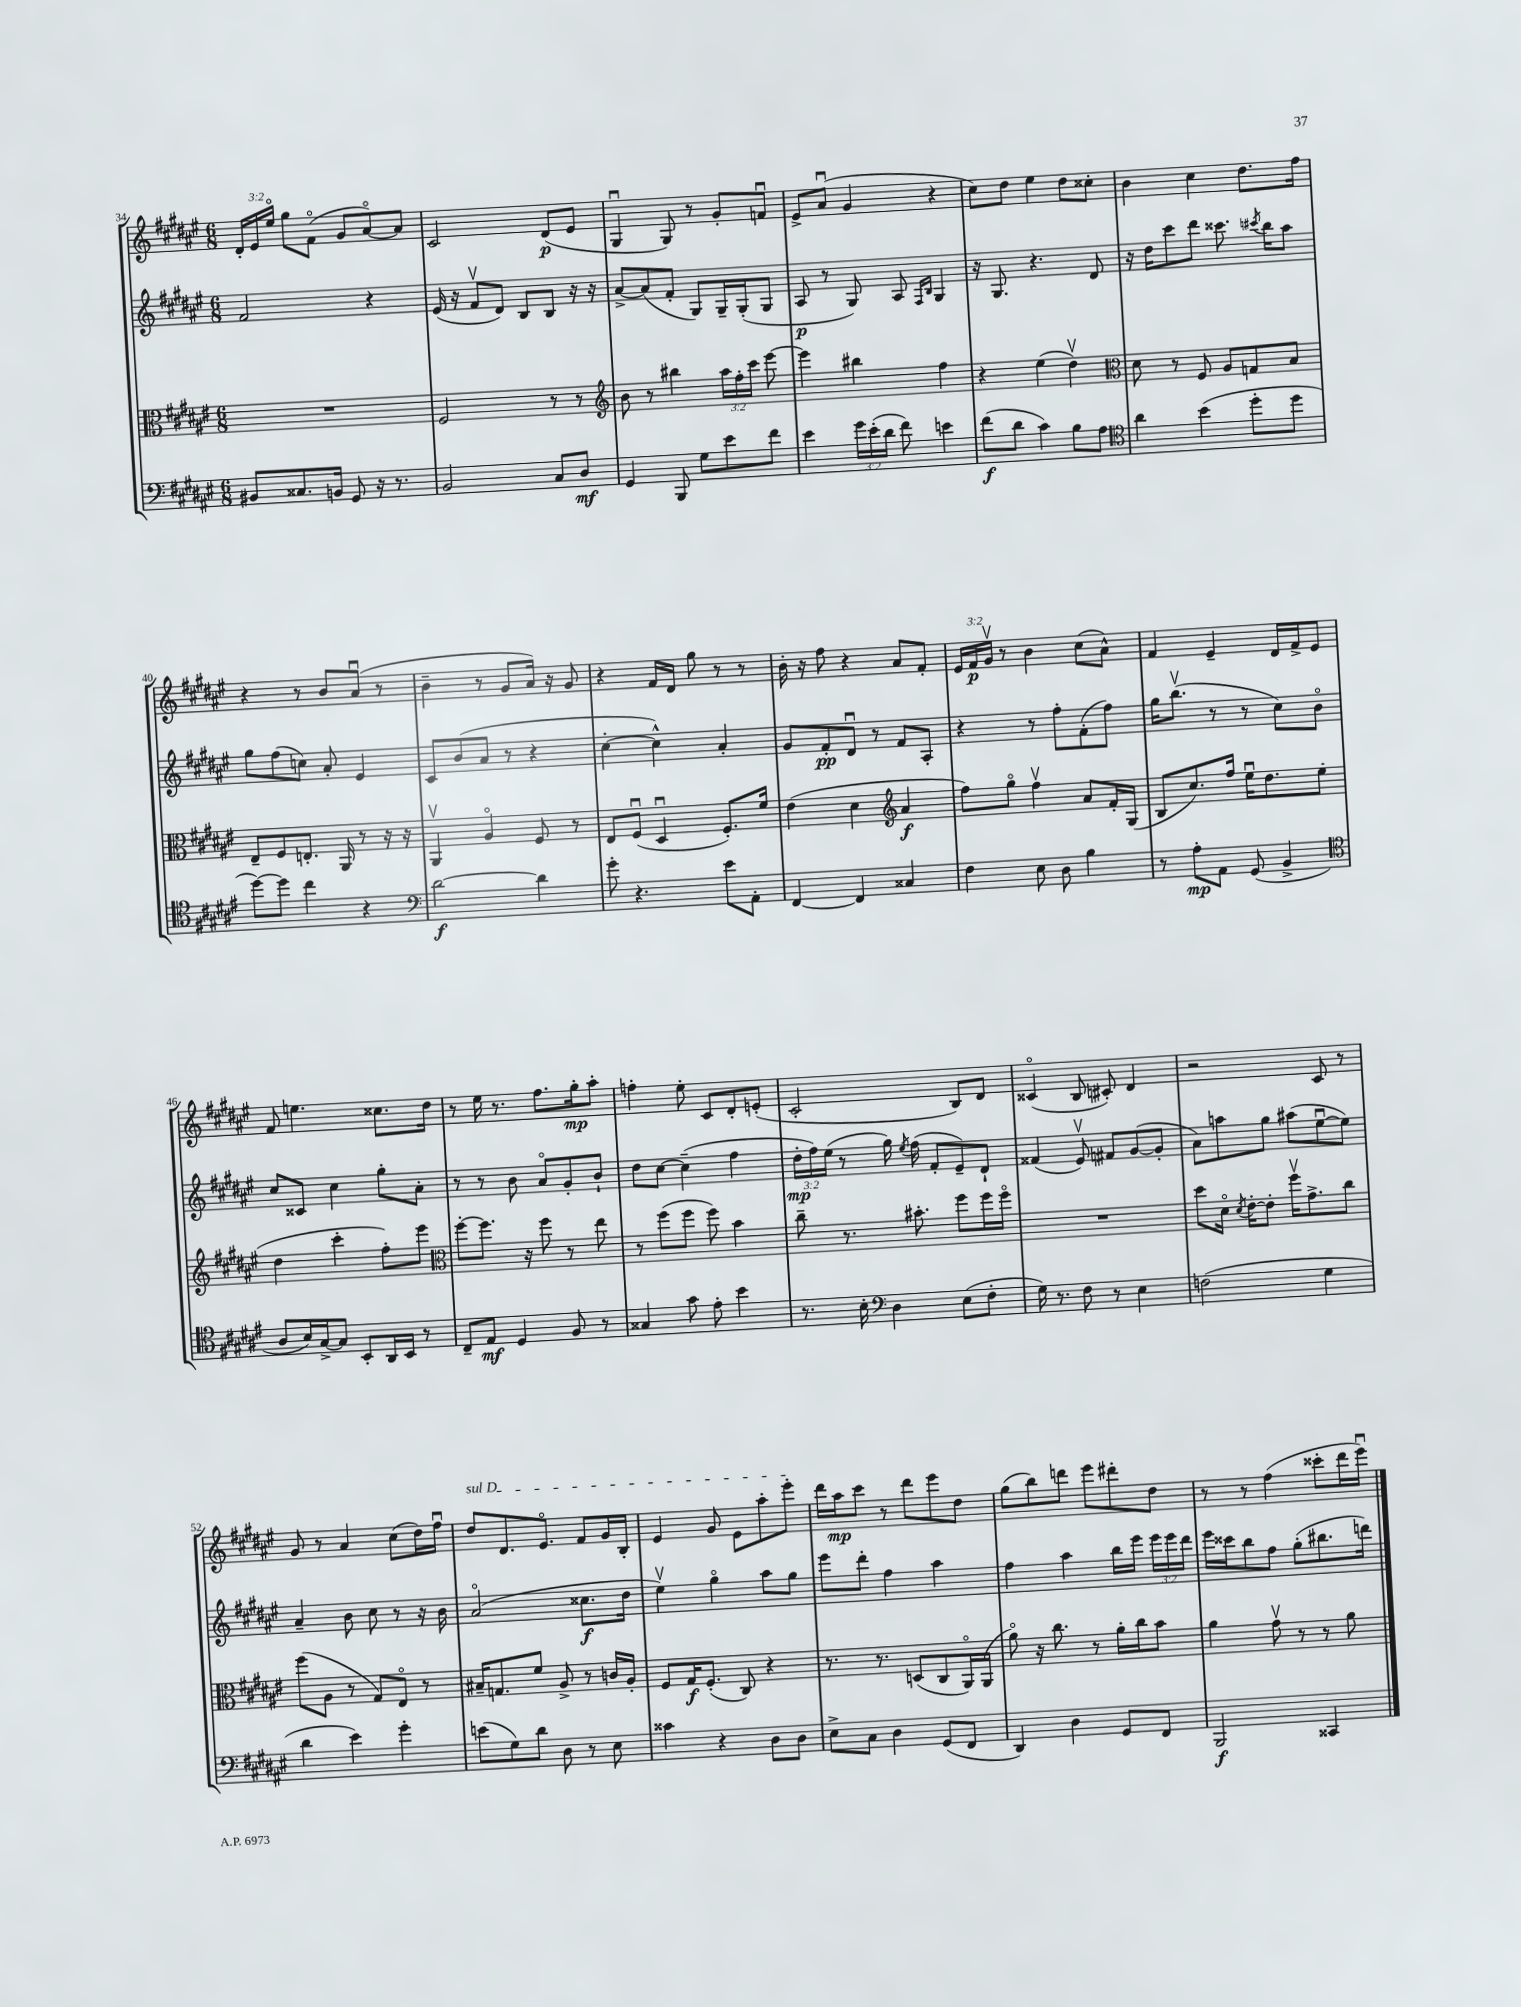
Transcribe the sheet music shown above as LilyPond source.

<<
\new StaffGroup <<
\new Staff = "s0" {
    \clef treble \key fis \major \numericTimeSignature \time 6/8 \override Staff.TupletNumber.text = #tuplet-number::calc-fraction-text
    \autoBeamOff \tuplet 3/2 { dis'16[-. eis'16 eis''16]\flageolet } gis''8[ fis'8]\flageolet( gis'8[ ais'8~\flageolet) ais'8] |
    cis'2 dis'8[\p( eis'8] |
    gis4\downbow gis8) r8 gis'8[-. f'8]\downbow |
    eis'8[-> ais'8]\downbow( gis'4 r4 |
    cis''8[) dis''8] eis''4 dis''8[ cisis''8]-. |
    b'4 cis''4 dis''8.[ fis''16] |
    r4 r8 b'8[ ais'8]\downbow( r8 |
    b'4-- r8 gis'8[ ais'16]) r16 gis'8 |
    r4 fis'16[ dis'16] gis''8 r8 r8 |
    b'16-. r16 fis''8 r4 ais'8[ fis'8]-. |
    \tuplet 3/2 { eis'16[ fis'16\p gis'16]\upbow } r8 b'4 cis''8[( ais'8]-^) |
    fis'4 eis'4-- dis'16[ fis'16-> eis'8] |
    fis'8 e''4. cisis''8.[ dis''16] |
    r8 eis''16 r8. fis''8.[ gis''16-.\mp ais''8]-. |
    f''4-. eis''8-. cis'8[ dis'8-. e'8]-.( |
    cis'2-. b8[) dis'8] |
    cisis'4\flageolet( b8 cis'8-.) dis'4 |
    r2 cis'8 r8 |
    gis'8 r8 ais'4 cis''8[( dis''16) fis''16]\downbow |
    \once \override TextSpanner.bound-details.left.text = \markup { \italic "sul D" } dis''8[\startTextSpan dis'8. eis'8.]\flageolet fis'8[ gis'16 b16]-. |
    eis'4 gis'8 eis'8[ ais''8-. eis'''8]-.\stopTextSpan |
    dis'''16[ ais''16\mp cis'''8] r8 dis'''8[ eis'''8 dis''8] |
    gis''8[( b''8) d'''8] eis'''8[ dis'''8-. dis''8] |
    r8 r8 fis''4( cisis'''8[-. dis'''16 eis'''16]\downbow) \bar "|." |
}
\new Staff = "s1" {
    \clef treble \key fis \major \numericTimeSignature \time 6/8 \override Staff.TupletNumber.text = #tuplet-number::calc-fraction-text
    \autoBeamOff fis'2 r4 |
    eis'16( r16 fis'8[\upbow dis'8]) b8[ b8] r16 r16 |
    ais'8[~-> ais'8( fis'8]-. gis8[) gis16-- gis16-.( gis8] |
    ais8\p r8 gis8) ais8 \grace { fis16[ b16] } gis4 |
    r16 gis8. r4. dis'8 |
    r16 dis''16[ cis'''8 dis'''8] cisis'''8. \acciaccatura { cis'''8 } b''16[ ais''8] |
    gis''8[ fis''8( c''8]) ais'8-. eis'4 |
    cis'8[ b'8( ais'8] r8 r4 |
    cis''4~-. cis''4-^) ais'4-. |
    gis'8[ fis'8-.\pp dis'8]\downbow r8 fis'8[ ais8]-. |
    r4 r8 fis''8[-. fis'8-.( fis''8]) |
    gis''16[ b''8.]\upbow( r8 r8 cis''8[) b'8]\flageolet |
    cis''8[ cisis'8] cis''4 gis''8[-. ais'8]-. |
    r8 r8 b'8 ais'8[\flageolet gis'8-. b'8]-! |
    dis''8[ cis''8]~ cis''4--( fis''4 |
    \tuplet 3/2 { dis''16[-.\mp fis''16) eis''16]( } r8 gis''16) \acciaccatura { eis''8 } fis''16( fis'8[-. eis'8--) dis'8]-! |
    fisis'4( eis'8\upbow) fis'8[ gis'8~( gis'8]-. |
    ais'8[) a''8 gis''8] ais''8[( eis''8~\downbow eis''8]) |
    ais'4-- b'8 cis''8 r8 r16 b'16 |
    ais'2\flageolet( cisis''8.[\f dis''16] |
    eis''4\upbow) gis''4\flageolet ais''8[ gis''8] |
    eis'''8[ dis'''8]-. fis''4 ais''4 |
    fis''4 ais''4 b''16[ eis'''16] \tuplet 3/2 { eis'''16[ eis'''16 dis'''16] } |
    eis'''16[ cisis'''16 b''8 fis''8] gis''8[-.( bis''8. d'''16]) \bar "|." |
}
\new Staff = "s2" {
    \clef alto \key fis \major \numericTimeSignature \time 6/8 \override Staff.TupletNumber.text = #tuplet-number::calc-fraction-text
    \autoBeamOff R2. |
    fis2 r8 r8 |
    \clef treble b'8 r8 bis''4 \tuplet 3/2 { ais''16[ fis''16-. cis'''16] } eis'''8~ |
    eis'''4 bis''4 fis''4 |
    r4 eis''4( dis''4\upbow) |
    \clef alto dis'8 r8 fis8 ais8[ g8 b8] |
    eis8[-- fis8 e8.]-. ais,16 r8 r16 r16 |
    ais,4\upbow ais4\flageolet fis8 r8 |
    eis8[ fis8]\downbow( dis4\downbow fis8.[-.) fis'16] |
    eis'4( dis'4 \clef treble ais'4\f |
    fis''8[) gis''8]\flageolet fis''4\upbow ais'8[ fis'16-. gis16]( |
    b8[ cis''8.) fis''16] eis''16[\downbow dis''8. eis''8]( |
    dis''4 cis'''4-. fis''8[-.) eis'''8] |
    \clef alto fis''8[~-. fis''8.] r16 fis''8 r8 eis''8 |
    r8 fis''8[( fis''8] fis''8) b'4 |
    cis''8-- r8. bis'8.-. fis''8[ fis''16 fis''16]\flageolet |
    R2. |
    dis''8[ dis'16]\flageolet \acciaccatura { dis'8 } eis'16[~-. eis'8]-. fis''16[\upbow gis'8.-> cis''8] |
    fis''8[( ais8] r8 gis8[) eis8]\flageolet r8 |
    bis16[-- g8. fis'8] ais8-> r8 c'16[ ais16]-. |
    fis8[ gis16\f fis8.]-.( cis8) r4 |
    r8. r8. d8[( cis8 ais,16\flageolet) ais,16]( |
    ais'8\flageolet) r16 cis''8. r8 ais'16[-. cis''16 b'8] |
    ais'4 gis'8\upbow r8 r8 ais'8 \bar "|." |
}
\new Staff = "s3" {
    \clef bass \key fis \major \numericTimeSignature \time 6/8 \override Staff.TupletNumber.text = #tuplet-number::calc-fraction-text
    \autoBeamOff bis,8[ cisis8. b,16] gis,8 r16 r8. |
    b,2 cis8[ dis8]\mf |
    gis,4 b,,8 gis8[ eis'8 fis'8] |
    eis'4 \tuplet 3/2 { gis'16[ eis'16-.( dis'16] } fis'8) e'4 |
    fis'8[\f( dis'8] cis'4) b8[ ais8] |
    \clef tenor ais'4 b'4( dis''8[-. dis''8] |
    dis''8[~) dis''8] cis''4 r4 |
    \clef bass dis'2~\f dis'4 |
    gis'8-. r4. eis'8[ ais,8]-. |
    fis,4~ fis,4 cisis4 |
    fis4 eis8 dis8 b4 |
    r8 ais8[-.\mp ais,8] gis,8( b,4-> |
    \clef tenor ais8[ b16) gis16~-> gis8] b,8[-. ais,16 b,16] r8 |
    cis8[-- eis8]\mf dis4 fis8 r8 |
    gisis4 gis'8 eis'8-. b'4 |
    r8. b16-. \clef bass dis4 eis8[( fis8]-. |
    gis16) r8. fis8 r8 eis4 |
    f2( gis4 |
    dis'4 eis'4) gis'4-. |
    e'8[( gis8) dis'8] dis8 r8 eis8 |
    cisis'4 r4 dis8[ dis8] |
    eis8[-> cis8] dis4 gis,8[( fis,8] |
    dis,4) dis4 gis,8[ fis,8] |
    b,,2\f cisis,4 \bar "|." |
}
>>
>>
\layout { \context { \Score currentBarNumber = #34 } }
